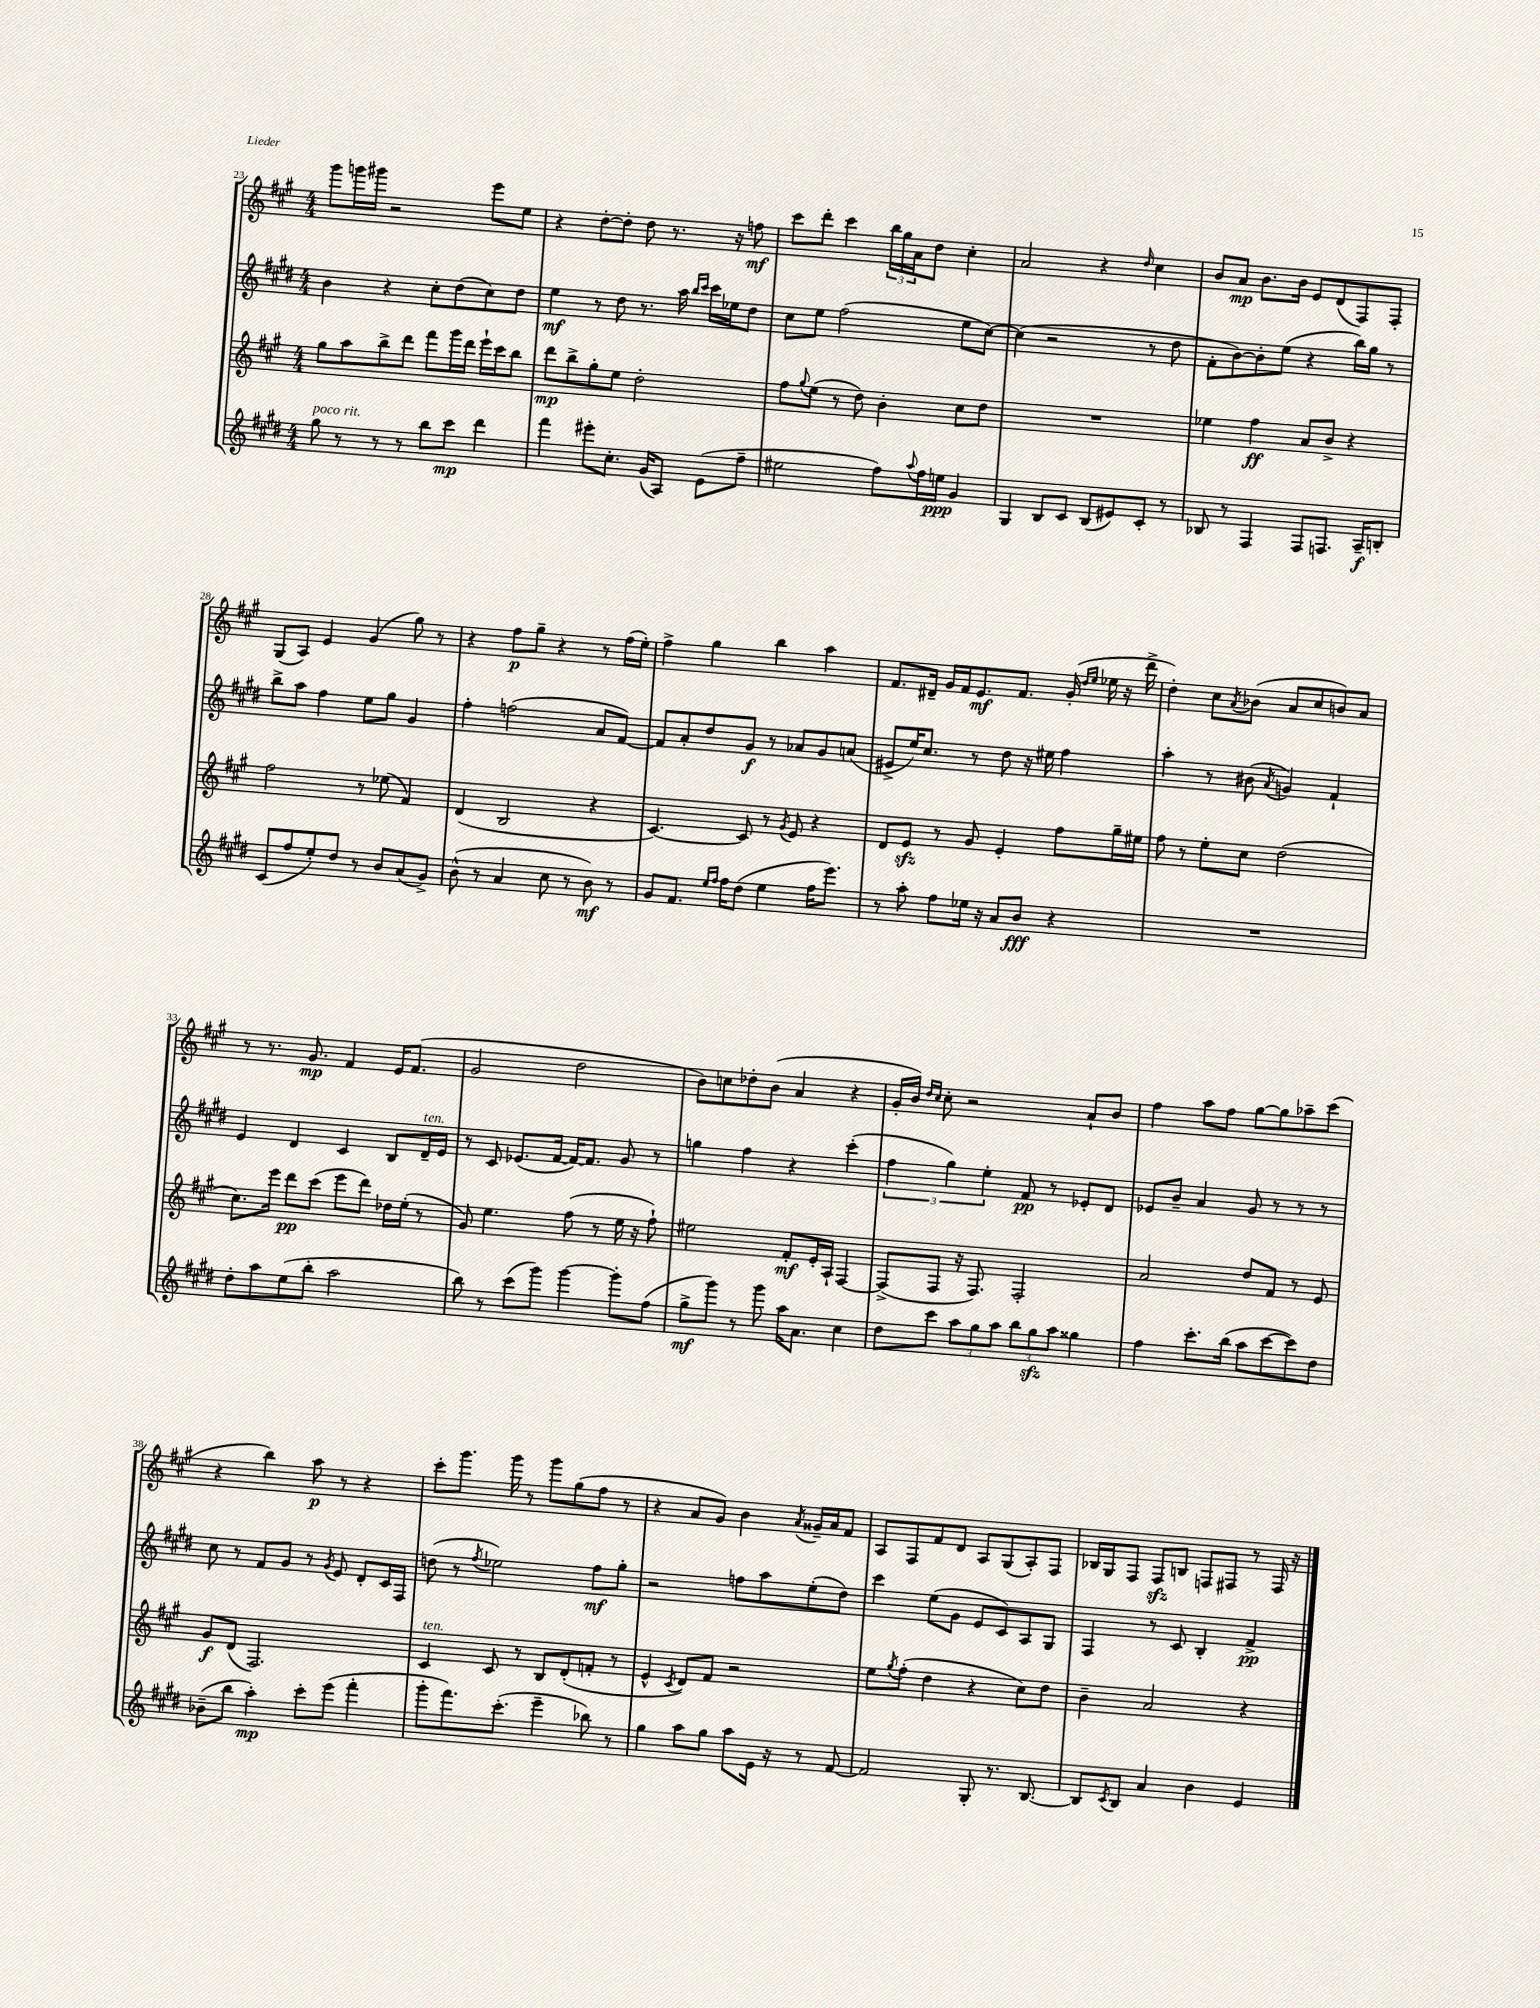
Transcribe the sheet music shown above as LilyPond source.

<<
\new StaffGroup <<
\new Staff = "s0" {
    \clef treble \key a \major \numericTimeSignature \time 4/4
    gis'''8 g'''16 gis'''16 r2 e'''8 e''8 |
    r4 d''8~-. d''8-. d''8 r8. r16 f''8\mf |
    cis'''8 d'''8-. cis'''4 \tuplet 3/2 { b''16 gis''16 a'16 } d''8 cis''4-. |
    a'2 r4 \grace { d''16 } cis''4 |
    b'8 a'8\mp b'8. b'16 e'8 d'8( fis8) fis8-. |
    gis8( a8) e'4 gis'4( gis''8) r8 |
    r4 fis''8\p gis''8-- r4 r8 fis''16( e''16-.) |
    fis''4-> gis''4 b''4 a''4 |
    fis'8. dis'16-- gis'16 fis'16 e'8.\mf fis'8. gis'16-.( \grace { d''16 e''16 } ees''16 r16 d'''16-> |
    d''4-.) cis''8 \acciaccatura { a'8 } bes'8( a'8 cis''8 b'8) a'8 |
    r8 r8. gis'8.\mp fis'4 e'16 fis'8.( |
    gis'2 d''2 |
    b'8) c''8 des''8-. b'8( a'4 r4 |
    gis'16-. b'16) \grace { d''16 cis''16 } cis''8-. r2 a'8-! b'8 |
    fis''4 a''8 fis''8 gis''8~ gis''8 aes''8-- cis'''8( |
    r4 b''4) a''8\p r8 r4 |
    cis'''8-. gis'''8. gis'''16 r8 gis'''8 gis''8( fis''8 r8 |
    r4 a'8 gis'8) b'4 \acciaccatura { a'8 } gisis'16-- a'16 fis'8 |
    a8 fis8 fis'8 d'8 a8 gis8( a8-.) fis8 |
    bes16 gis16 fis8 fis8\sfz b8 f8 fis8 r8 fis16 r16 \bar "|." |
}
\new Staff = "s1" {
    \clef treble \key e \major \numericTimeSignature \time 4/4
    b'4 r4 cis''8-. dis''8( cis''8) dis''8 |
    e''4\mf r8 dis''8 r8. a''16 \grace { b''16 cis'''16 } cis'''16 ees''16 dis''8 |
    cis''8 e''8 fis''2( e''8 cis''8~) |
    cis''4( r2 r8 dis''8 |
    fis'8-. b'8~) b'8-. e''8( r4 b''16) gis''16 r8 |
    b''8-> a''8 fis''4 e''8 gis''8 gis'4 |
    fis''4-. f''2( a'8 fis'8~) |
    fis'8 a'8-. dis''8 gis'8\f r8 aes'8 gis'8 a'8( |
    eis'8-> e''16) cis''8. r8 dis''8 r16 eis''16 fis''4 |
    a''4-. r8 bis'8( \acciaccatura { a'8 } g'4) fis'4-! |
    e'4 dis'4 cis'4 b8 dis'16--^\markup { \italic "ten." } e'16 |
    r8 cis'8 ees'8.( fis'16~ fis'16~) fis'8. gis'8 r8 |
    g''4 fis''4 r4 cis'''4-.( |
    \tuplet 3/2 { fis''4 gis''4) e''4-. } fis'8\pp r8 ees'8-. dis'8 |
    ees'8 b'8-- a'4 gis'8 r8 r8 r8 |
    cis''8 r8 fis'8 gis'8 r8 \acciaccatura { gis'8 } e'8 dis'8-. cis'16 fis16 |
    d''8( r8 \acciaccatura { fis''8 } ees''2) fis''8\mf gis''8-. |
    r2 f''8 a''8 e''8-.( dis''8) |
    cis'''4 e''8( gis'8 e'8 cis'8) a8 gis8 |
    fis4 r8 cis'8 b4-. fis'4->\pp \bar "|." |
}
\new Staff = "s2" {
    \clef treble \key a \major \numericTimeSignature \time 4/4
    gis''8 a''8 b''8-> d'''8 fis'''8 gis'''16 d'''16 e'''16-! cis'''16 b''8 |
    d'''8\mp b''8-> gis''8-. e''8 d''2-. |
    fis''8 \appoggiatura { gis''8 } e''8( r8 d''8) b'4-. cis''8 d''8 |
    R1 |
    ees''4 fis''4\ff a'8 b'8-> r4 |
    fis''2 r8 ees''8( fis'4) |
    d'4( b2 r4 |
    cis'4.~) cis'8 r8 \acciaccatura { gis'8 } e'8 r4 |
    d'8 e'8\sfz r8 gis'8 e'4-. fis''8 gis''16-- eis''16 |
    fis''8 r8 e''8-. cis''8 d''2( |
    cis''8.) e'''16 d'''8\pp cis'''8( e'''8 d'''8) des''16 e''16-.( r8 |
    gis'8) e''4. fis''8( r8 e''16 r16 fis''8-!) |
    eis''2 fis'8-.\mf e'16-. a16-! fis4~ |
    fis8->( fis8 r16 fis8.) fis2-. |
    a'2 d''8 fis'8 r8 e'8 |
    gis'8\f d'8( fis2.) |
    cis'4^\markup { \italic "ten." } cis'8 r8 b8 d'8-.( f'8-. r8 |
    e'4-^ \acciaccatura { cis'8 } d'8) fis'8 r2 |
    e''8 \acciaccatura { gis''8 } fis''8-.( d''4 r4 cis''8) d''8 |
    b'4-- a'2 r4 \bar "|." |
}
\new Staff = "s3" {
    \clef treble \key e \major \numericTimeSignature \time 4/4
    gis''8^\markup { \italic "poco rit." } r8 r8 r8 b''8 cis'''8\mp dis'''4 |
    fis'''4 eis'''8-. cis''8.-. gis'16( a8) e'8( fis''8-- |
    eis''2 fis''8) \appoggiatura { a''8 } fis''16 e''16\ppp gis'4 |
    gis4 b8 cis'8 b8( eis'8) cis'8-. r8 |
    bes8 r8 fis4 fis8 f8. a16--\f b8-. |
    cis'8( fis''8 e''8-.) dis''8 r8 b'8 a'8( gis'8->) |
    b'8-^( r8 a'4 cis''8 r8 b'8\mf) r8 |
    gis'8 fis'8. \grace { e''16 fis''16 } fis''16 dis''8( e''4 fis''16 e'''8.) |
    r8 a''8-. fis''8 ees''16 r16 a'8 b'8\fff r4 |
    R1 |
    dis''8-. a''8 e''8( b''8-. a''2 |
    b''8) r8 cis'''8( gis'''8) gis'''4~ gis'''8-. fis''8( |
    gis''8->\mf gis'''8) r8 gis'''8 a''16 a'8. cis''4 |
    dis''8 cis'''8 \tuplet 3/2 { a''8 gis''8 a''8 } \tuplet 3/2 { b''8 gis''8\sfz a''8 } gisis''4 |
    fis''4 cis'''8.-. b''16( a''8 cis'''8~ cis'''8) dis''8 |
    bes'8--( b''8 a''4-.\mp) cis'''8-. e'''8( fis'''4-. |
    gis'''8-. fis'''8.) cis'''8.-.( e'''4-- bes''8) r8 |
    gis''4 a''8 gis''8 a''8 e'16 r16 r8 fis'8~ |
    fis'2 gis8-. r8. b8.~ |
    b8 \acciaccatura { cis'8 } b8 a'4 b'4 e'4 \bar "|." |
}
>>
>>
\layout { \context { \Score currentBarNumber = #23 } }
